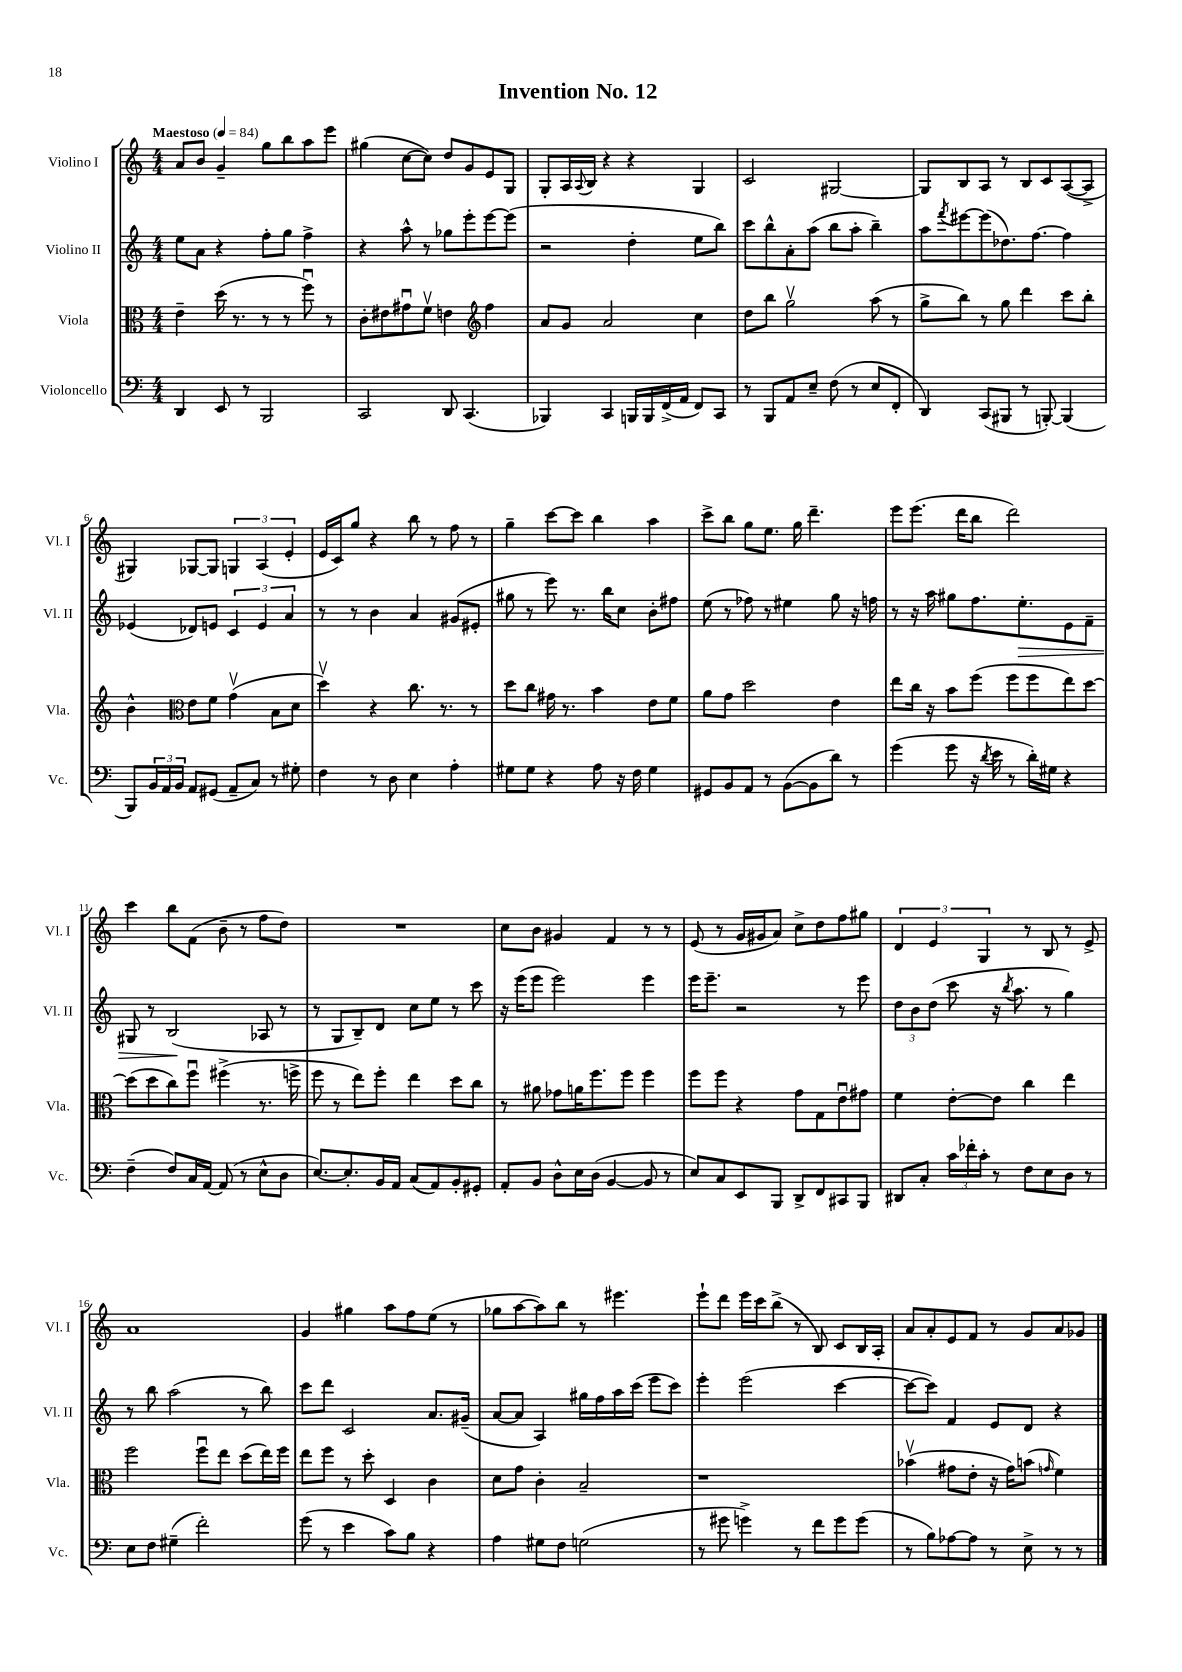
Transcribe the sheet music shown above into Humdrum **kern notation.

**kern	**kern	**kern	**kern
*staff4	*staff3	*staff2	*staff1
*clefF4	*clefC3	*clefG2	*clefG2
*k[]	*k[]	*k[]	*k[]
*M4/4	*M4/4	*M4/4	*M4/4
*MM84	*MM84	*MM84	*MM84
4DD	4e~	8ee	8a
.	.	8a	8b
8EE	(16dd	4r	4g~
.	8.r	.	.
8r	.	.	.
2BBB	8r	8ff'	8gg
.	8r	8gg	8bb
.	8ffu)	4ff^	8aa
.	8r	.	8eee
=	=	=	=
2CC	8c'	4r	(4gg#
.	8e#	.	.
.	8g#u	8aa^^	[8cc
.	8fv	8r	8cc])
8DD	4e	8gg-	8dd
(4.CC	.	8eee'	8g
*	*clefG2	*	*
.	4ff	[8eee	8e
.	.	(8eee]	8G
=	=	=	=
4BBB-)	8a	2r	8G'
.	8g	.	16A
.	.	.	8qqA
.	.	.	16B
4CC	2a	.	4r
16BBB	.	4dd'	4r
16BBB	.	.	.
(16FF^	.	.	.
16AA	.	.	.
8FF)	4cc	8ee	4G
8CC	.	8bb)	.
=	=	=	=
8r	8dd	8ccc	2c
8BBB	8bb	8bb^^	.
8AA	2ggv	8a'	.
8E~	.	(8aa	.
(8F	.	8bb	[2G#
8r	.	8aa'	.
8E	(8aa	4bb~)	.
8FF'	8r	.	.
=	=	=	=
4DD)	8gg^	8aa	8G#]
.	.	8qfff	.
.	8bb)	[8eee#	8B
(8CC	8r	(8eee#]	8A
8BBB#	8gg	8.dd-)	8r
8r	4ddd	.	8B
.	.	[8.ff	.
[8BBB')	.	.	8c
(4BBB]	8ccc	4ff]	([8A
.	8bb'	.	8A^]
=	=	=	=
8BBB)	4b^^	(4e-	4G#)
24BB	.	.	.
24AA	.	.	.
24BB	.	.	.
*	*clefC3	*	*
8AA	8e	8d-)	[8G-
(8GG#	8f	8e	8G-]
8AA~	(4gv	6c	6G
8C)	.	.	.
.	.	6e	(6A
8r	8B	.	.
.	.	6a	6e'
8G#'	8d	.	.
=	=	=	=
4F	4ddv)	8r	16e
.	.	.	16c)
.	.	8r	8gg
8r	4r	4b	4r
8D	.	.	.
4E	8.cc	4a	8bb
.	.	.	8r
.	8.r	.	.
4A'	.	(8g#	8ff
.	8r	8e#'	8r
=	=	=	=
8G#	8dd	8gg#	4gg~
8G#	8cc	8r	.
4r	16g#	8eee)	[8ccc
.	8.r	.	.
.	.	8.r	8ccc]
8A	4b	.	4bb
.	.	16bb	.
16r	.	8cc	.
16F	.	.	.
4G#	8e	8b'	4aa
.	8f	8ff#	.
=	=	=	=
8GG#	8a	(8ee	8ccc^
8BB	8g	8r	8bb
8AA	2dd	8ff-)	8gg
8r	.	8r	8.ee
([8BB	.	4ee#	.
.	.	.	16gg
8BB]	.	.	4.ddd~
8d)	4e	8gg	.
8r	.	16r	.
.	.	16ff	.
=	=	=	=
(4g	8ee	8r	8eee
.	16cc	16r	(8.eee
.	16r	16aa	.
8g	8b	8gg#	.
.	.	.	16ddd
16r	(8ff	8.ff	8bb
8qd	.	.	.
16e	.	.	.
8r	8ff	.	2ddd)
.	.	8.ee'	.
16d')	8ff	.	.
16G#	.	.	.
4r	8ee)	8e	.
.	[8dd	8f~	.
=	=	=	=
(4F~	(8dd]	8G#	4ccc
.	8dd	8r	.
8F)	8cc)	(2B	8bb
16C	8ffu	.	(8f
[16AA	.	.	.
(8AA]	(4ff#^	.	8b~
8r	.	.	8r
8E^^	8.r	8A-	8ff
8D	.	8r	8dd)
.	16ff^	.	.
=	=	=	=
[8.E)	8ff	8r	1r
.	8r	8G	.
8.E']	.	.	.
.	8ee)	8B~)	.
16BB	8ff'	8d	.
16AA	.	.	.
(8C	4ee	8cc	.
8AA)	.	8ee	.
8BB'	8dd	8r	.
8GG#'	8cc	8ccc	.
=	=	=	=
8AA'	8r	16r	8cc
.	.	(16eee	.
8BB	8a#	8eee	8b
8D^^	8g-	2eee)	4g#
16E	16a	.	.
(16D	8.ff	.	.
[4BB	.	.	4f
.	8ff	.	.
8BB]	4ff	4eee	8r
8r	.	.	8r
=	=	=	=
8E)	8ff	16eee	(8e
.	.	8.eee~	.
8C	8ff	.	8r
8EE	4r	2r	16g
.	.	.	16g#
8BBB	.	.	8a)
8DD^	8g	.	8cc^
8FF	8G	.	8dd
8CC#	8eu	8r	8ff
8BBB	8g#	8eee	8gg#
=	=	=	=
8DD#	4f	12dd	6d
.	.	12b	.
8C'	.	.	.
.	.	(12dd	6e
24c	[8e'	8ccc	.
24f-'	.	.	.
24c'	.	.	6G
8r	8e]	16r	.
.	.	8qbb	.
.	.	8.aa	.
8F	4cc	.	8r
8E	.	8r	8B
8D	4ee	4gg)	8r
8r	.	.	8e^
=	=	=	=
8E	2ff	8r	1a
8F	.	8bb	.
(4G#~	.	(2aa	.
2f')	8ffu	.	.
.	8ee	.	.
.	(8dd	8r	.
.	16ee)	8bb)	.
.	16ff	.	.
=	=	=	=
(8g	8ee	8ccc	4g
8r	8ff	8ddd	.
4e	8r	2c	4gg#
.	8dd'	.	.
8c)	4D	.	8aa
8B	.	.	8ff
4r	4c	8.a	(8ee
.	.	.	8r
.	.	(16g#~	.
=	=	=	=
4A	8d	[8a	8gg-
.	8g	8a]	[8aa
8G#	4c'	4A)	8aa])
8F	.	.	8bb
(2G	2B~	16gg#	8r
.	.	16ff	.
.	.	16aa	4.eee#
.	.	(16ccc	.
.	.	8eee	.
.	.	8ccc)	.
=	=	=	=
8r	1r	4eee'	8eee`
8g#	.	.	8ddd
4g^)	.	(2eee	16eee
.	.	.	16ccc
.	.	.	(8bb^
8r	.	.	8r
8f	.	.	8B)
8g	.	[4ccc	8c
(8g	.	.	16B
.	.	.	16A'
=	=	=	=
8r	(4b-v	8ccc_	8a
8B)	.	8ccc])	8a'
[8A-	8g#	4f	8e
8A-]	8e'	.	8f
8r	16r	8e	8r
.	16g#)	.	.
8E^	(8b	8d	8g
.	16qqg	.	.
8r	4f)	4r	8a
8r	.	.	8g-
==	==	==	==
*-	*-	*-	*-
